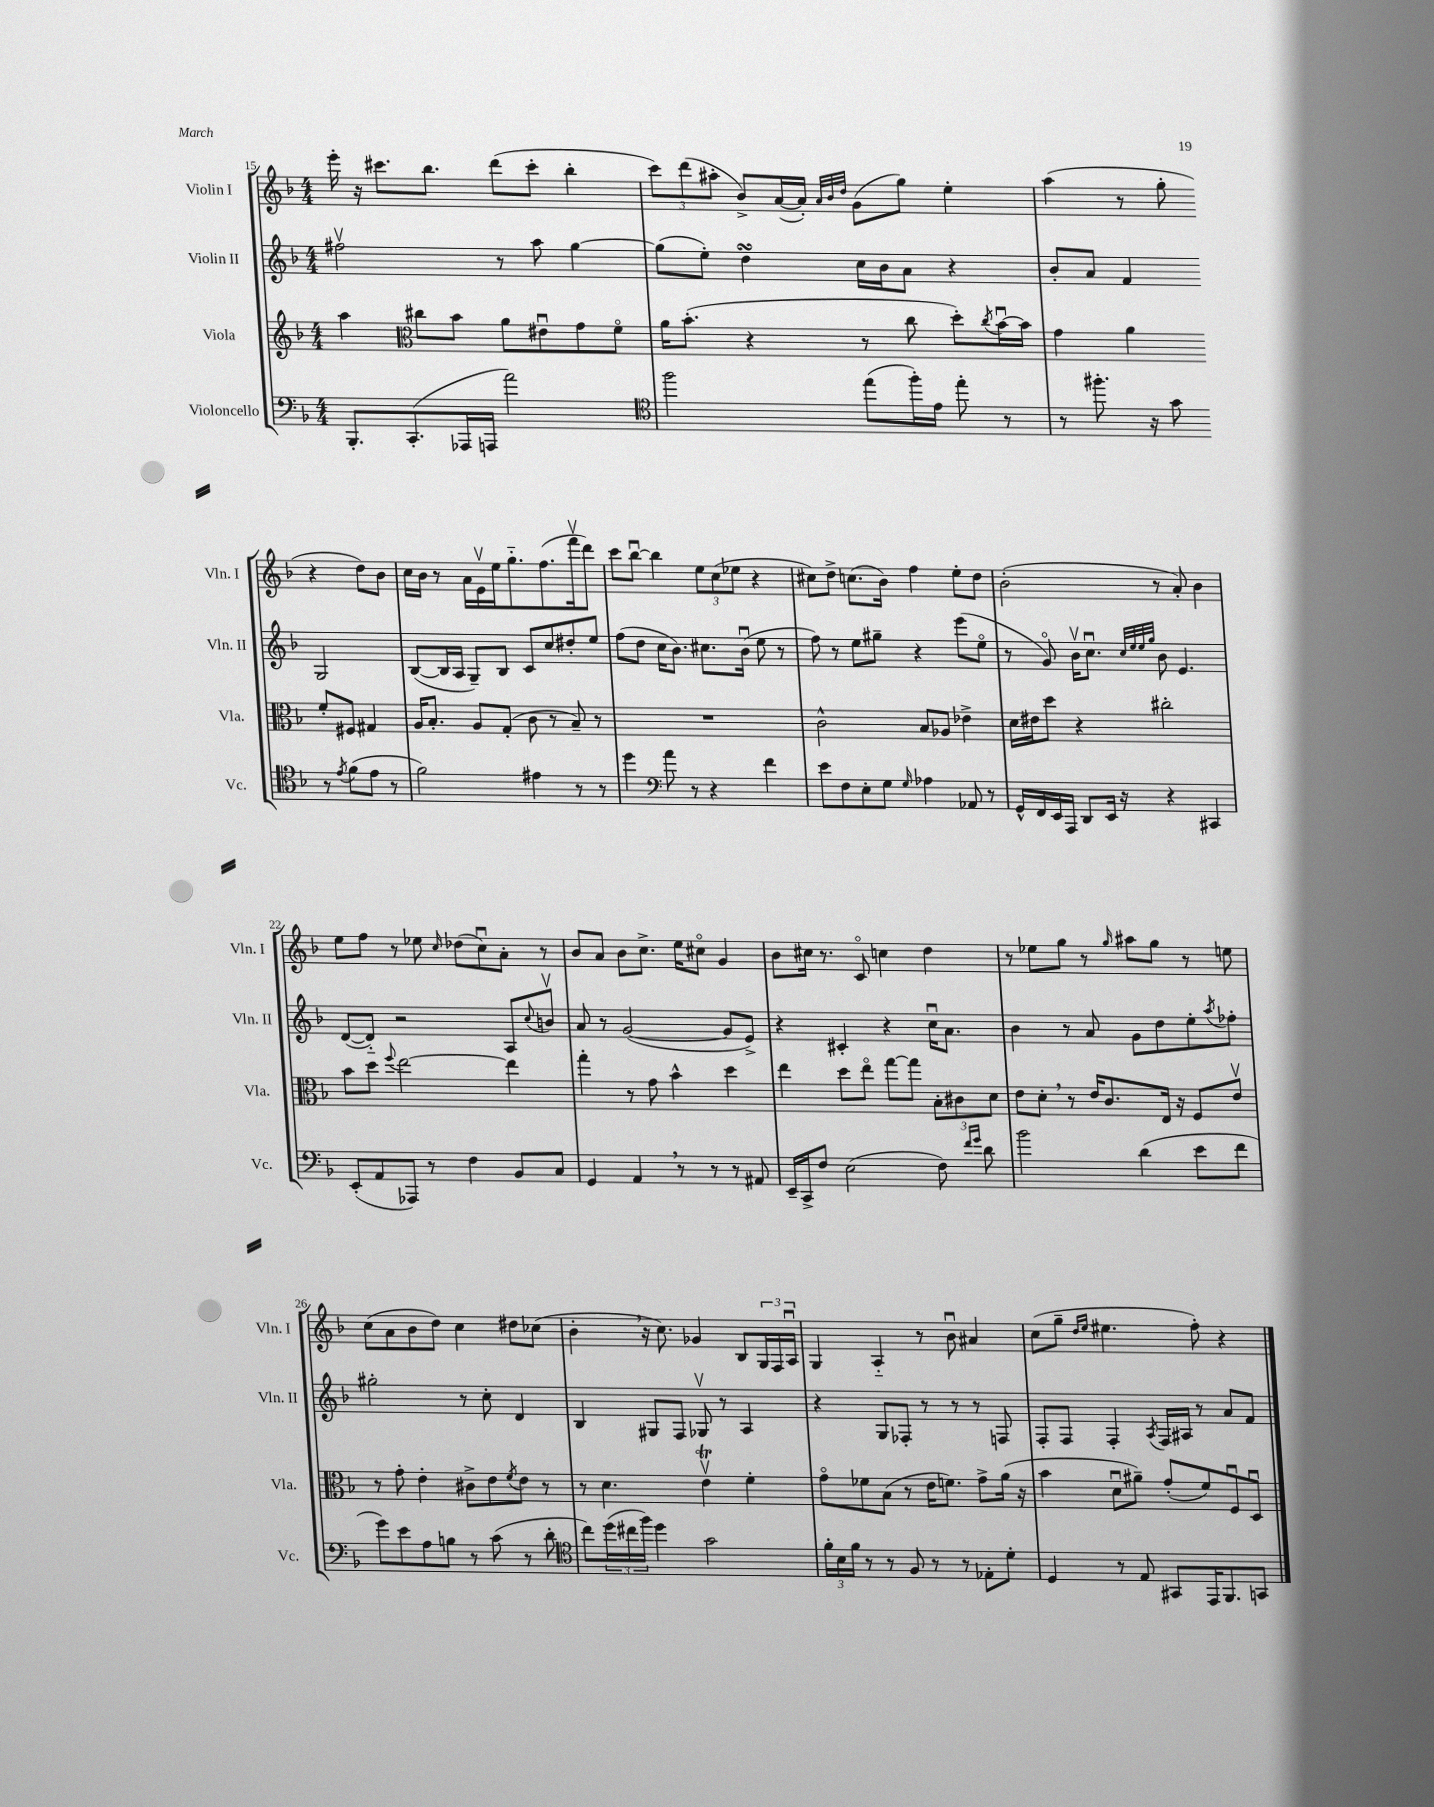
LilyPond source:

<<
\new StaffGroup <<
\new Staff = "s0" \with { instrumentName = "Violin I" shortInstrumentName = "Vln. I" } {
    \clef treble \key f \major \numericTimeSignature \time 4/4
    e'''16-. r16 cis'''8. bes''8. d'''8( cis'''8-. bes''4-. |
    \tuplet 3/2 { c'''8) d'''8( ais''8-. } bes'8->) a'16~( a'16-.) \grace { a'32 bes'32 d''32 } g'8( g''8) e''4-. |
    a''4( r8 g''8-. r4 d''8) bes'8 |
    c''16 bes'16 r8 a'16 e'16\upbow e''16 g''8.-_ f''8.( f'''16\upbow d'''8) |
    c'''8 bes''8~\downbow bes''4 \tuplet 3/2 { e''8 c''8( ees''8 } r4 |
    cis''8) d''8-> c''8.( bes'16) f''4 e''8-. d''8 |
    bes'2-.( r8 a'8-.) bes'4 |
    e''8 f''8 r8 ees''8 \grace { c''16 } des''8( c''8\downbow) a'8-. r8 |
    bes'8 a'8 bes'8 c''8.-> e''16 cis''8\flageolet g'4 |
    bes'8 cis''16 r8. c'8\flageolet c''4 d''4 |
    r8 ees''8 g''8 r8 \grace { g''16 } ais''8 g''8 r8 e''8 |
    c''8( a'8 bes'8 d''8) c''4 dis''8 ces''8( |
    bes'4-. \breathe r16 c''8.) ges'4 bes8 \tuplet 3/2 { g16 f16 a16\downbow } |
    g4 a4-_ r8 bes'8\downbow ais'4 |
    c''8( g''8-- \grace { d''16 e''16 } eis''4. f''8-.) r4 \bar "|." |
}
\new Staff = "s1" \with { instrumentName = "Violin II" shortInstrumentName = "Vln. II" } {
    \clef treble \key f \major \numericTimeSignature \time 4/4
    fis''2\upbow r8 a''8 g''4~ |
    g''8( e''8-.) d''4\turn c''16 bes'16 a'8 r4 |
    bes'8-. a'8 f'4 g2 |
    bes8~( bes16 a16 g8--) bes8 c'8 c''8 dis''8-. e''8 |
    f''8( d''8 c''16 bes'8.) cis''8. bes'16\downbow( e''8 r8 |
    f''8) r8 e''8 gis''8-- r4 e'''8( e''8\flageolet |
    r8 g'8\flageolet) bes'16\upbow c''8.\downbow \grace { c''32 e''32 e''32 g''32 } bes'8 e'4. |
    d'8~( d'8-_) r2 a8 \appoggiatura { c''8 } b'8\upbow |
    a'8 r8 g'2~( g'8 e'8->) |
    r4 cis'4-. r4 c''16\downbow a'8. |
    bes'4 r8 a'8 g'8 d''8 e''8-. \acciaccatura { a''8 } fes''8-. |
    gis''2-. r8 c''8-. d'4 |
    bes4 gis8 f8 ges8\upbow r8 a4 |
    r4 g8 fes8-. r8 r8 r8 f8 |
    f8-. f8 f4-. \acciaccatura { a8 } f16 ais16 r8 a'8 f'8 \bar "|." |
}
\new Staff = "s2" \with { instrumentName = "Viola" shortInstrumentName = "Vla." } {
    \clef treble \key f \major \numericTimeSignature \time 4/4
    a''4 \clef alto cis''8 bes'8 a'8 eis'8\downbow g'8 f'8\flageolet |
    a'16 bes'8.-.( r4 r8 c''8 d''8-.) \acciaccatura { c''8 } bes'16~\downbow bes'16 |
    g'4 a'4 f'8-. fis8 gis4 |
    a16 bes8.-. a8 g8-.( c'8 r8 bes8--) r8 |
    R1 |
    c'2-^ bes8 aes8 ees'4-> |
    d'16 eis'16 d''8 r4 cis''2-. |
    bes'8 d''8 \appoggiatura { f''8 } e''2~ e''4 |
    g''4-. r8 g'8 bes'4-^ d''4 |
    e''4 d''8 e''8\flageolet g''8~ g''8 \tuplet 3/2 { bes8-. cis'8 d'8 } |
    e'8 d'8-. \breathe r8 e'16 c'8. e16 r16 f8 e'8\upbow |
    r8 g'8-. e'4-. cis'8-> e'8 \acciaccatura { f'8 } e'8 r8 |
    r8 d'4. e'4\upbow\trill f'4-. |
    g'8\flageolet fes'8 bes8( r8 e'16 f'8.) g'8-> a'16( r16 |
    bes'4 d'8\downbow ais'8--) g'8-.( f'8) f8\downbow d8\downbow \bar "|." |
}
\new Staff = "s3" \with { instrumentName = "Violoncello" shortInstrumentName = "Vc." } {
    \clef bass \key f \major \numericTimeSignature \time 4/4
    bes,,8.-. c,8.-.( aes,,16 a,,16 a'2) |
    \clef tenor f''2 e''8( f''16-.) e'16 e''8-. r8 |
    r8 fis''8.-. r16 g'8 r8 \acciaccatura { e'8 } f'8( e'8 r8 |
    f'2) eis'4 r8 r8 |
    d''4 \clef bass a'8 r8 r4 f'4 |
    e'8 f8 e8-. g8 \grace { g16 } aes4 aes,8 r8 |
    g,16-^ f,16 e,16 a,,16 d,8 e,16 r16 r4 cis,4 |
    e,8-.( a,8 aes,,8) r8 f4 bes,8 c8 |
    g,4 a,4 \breathe r8 r8 r8 ais,8 |
    e,16-- c,16-> f8 e2( f8) \grace { f'16 g'16 } d'8 |
    bes'2 d'4( e'8 f'8 |
    g'8) e'8 a8 b8 r8 c'8( r8 d'8-. |
    \clef tenor c''8) \tuplet 3/2 { d''16( cis''16 f''16) } d''4 g'2 |
    \tuplet 3/2 { f'16-. bes16 f'16 } r8 r8 f8 r8 r8 ees8-. d'8-. |
    d4 r8 e8 gis,8 e,16 f,8. g,8 \bar "|." |
}
>>
>>
\layout { \context { \Score currentBarNumber = #15 } }
